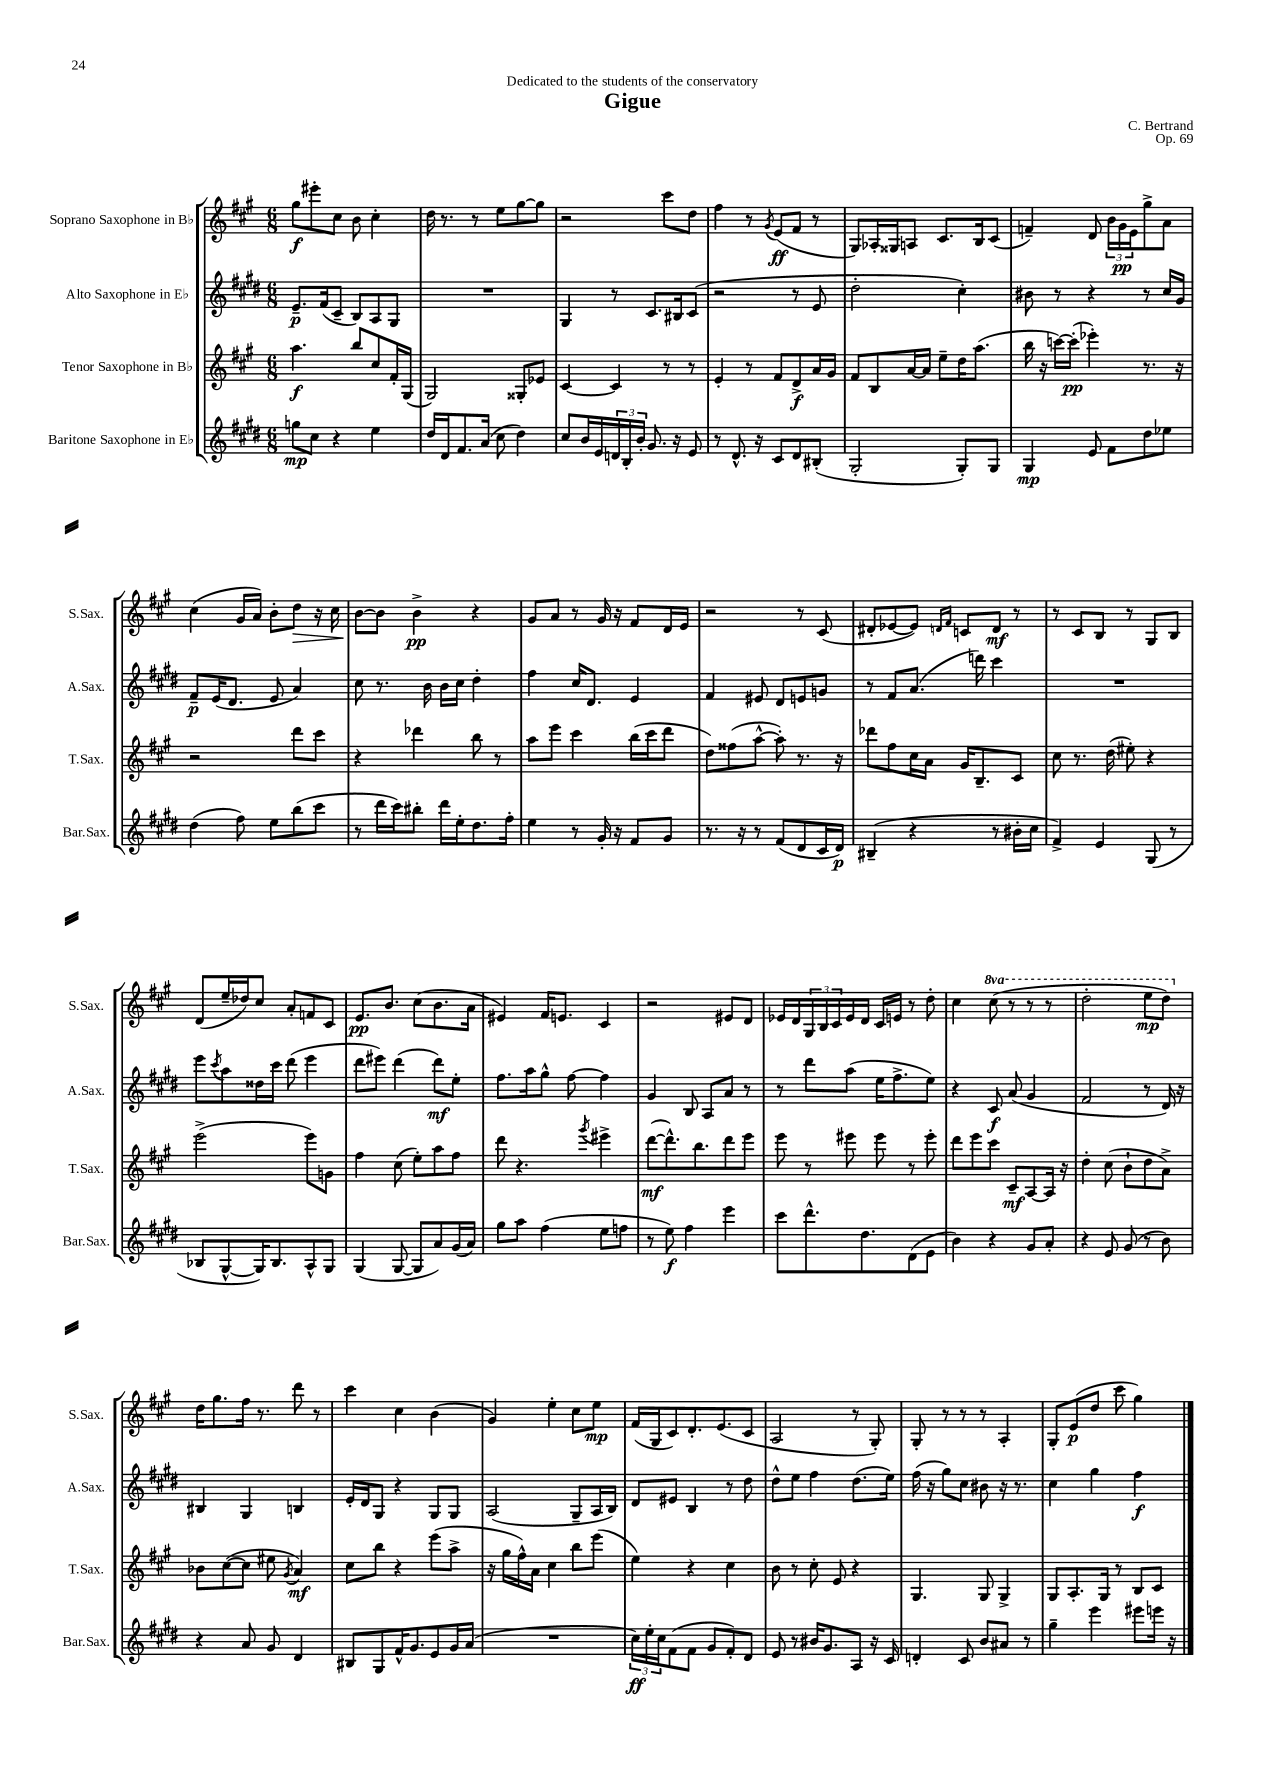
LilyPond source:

\header { title = "Gigue" composer = "C. Bertrand" dedication = "Dedicated to the students of the conservatory" opus = "Op. 69" }
<<
\new StaffGroup <<
\new Staff = "s0" \with { instrumentName = "Soprano Saxophone in Bb" shortInstrumentName = "S.Sax." } {
    \clef treble \key a \major \numericTimeSignature \time 6/8 \set Staff.ottavationMarkups = #ottavation-simple-ordinals
    gis''8\f eis'''8-. cis''8 b'8 cis''4-. |
    d''16 r8. r8 e''8 gis''8~ gis''8 |
    r2 cis'''8 d''8 |
    fis''4 r8 \acciaccatura { gis'8 } e'8\ff( fis'8 r8 |
    gis8) aes16-. gisis16 a8 cis'8. b16 cis'8( |
    f'4--) d'8 \tuplet 3/2 { b'16 gis'16\pp e'16 } gis''8-> a'8 |
    cis''4( gis'16 a'16) b'8-. d''8\> r16 cis''16 |
    b'8~\! b'8 b'4->\pp r4 |
    gis'8 a'8 r8 gis'16 r16 fis'8 d'16 e'16 |
    r2 r8 cis'8( |
    dis'8-. ees'8~ ees'8) \grace { d'16 fis'16 } c'8 d'8\mf r8 |
    r8 cis'8 b8 r8 gis8 b8 |
    d'8( e''16-- des''16) cis''8 a'8-. f'8 cis'8 |
    e'8.\pp b'8. cis''8( b'8. a'16 |
    eis'4) fis'16 e'8. cis'4 |
    r2 eis'8 d'8 |
    ees'16 d'16 \tuplet 3/2 { gis16 b16 cis'16 } ees'16 d'16 cis'16 e'16 r8 d''8-. |
    cis''4 \ottava #1 cis'''8( r8 r8 r8 |
    d'''2-. e'''8\mp d'''8) \ottava #0 |
    d''16 gis''8. fis''16 r8. d'''8 r8 |
    cis'''4 cis''4 b'4( |
    gis'4) e''4-. cis''8 e''8\mp |
    fis'16( gis16 cis'8) d'8.-. e'8.( cis'8 |
    a2 r8 gis8-.) |
    gis8-. r8 r8 r8 a4-. |
    gis8-. e'8\p( d''8 cis'''8 gis''4) \bar "|." |
}
\new Staff = "s1" \with { instrumentName = "Alto Saxophone in Eb" shortInstrumentName = "A.Sax." } {
    \clef treble \key e \major \numericTimeSignature \time 6/8
    e'8.--\p fis'16( cis'8-- b8) a8 gis8 |
    R2. |
    gis4 r8 cis'8. bis16 cis'8( |
    r2 r8 e'8 |
    dis''2-. cis''4-.) |
    bis'8 r8 r4 r8 cis''16 gis'16 |
    fis'8--\p e'16( dis'8. e'8 a'4) |
    cis''8 r8. b'16 b'16 cis''16 dis''4-. |
    fis''4 cis''16 dis'8. e'4 |
    fis'4 eis'8 dis'8 e'8 g'8 |
    r8 fis'8 a'8.( d'''16) cis'''4 |
    R2. |
    e'''8 \acciaccatura { cis'''8 } a''8 disis''16 cis'''16 dis'''8( e'''4 |
    dis'''8 eis'''8) dis'''4( dis'''8\mf) e''8-. |
    fis''8. a''16 gis''8-^ fis''8~ fis''4 |
    gis'4 b8 a8 a'8 r8 |
    r8 dis'''8 a''8( e''16 fis''8.-> e''8) |
    r4 cis'8\f a'8( gis'4 |
    fis'2 r8 dis'16) r16 |
    bis4 gis4 b4 |
    e'16-. dis'16 gis8 r4 gis8 gis8 |
    a2( gis8-- a16 b16) |
    dis'8 eis'8 b4 r8 dis''8 |
    dis''8-^ e''8 fis''4 dis''8.( e''16) |
    fis''16( r16 gis''8) cis''8 bis'8 r16 r8. |
    cis''4 gis''4 fis''4\f \bar "|." |
}
\new Staff = "s2" \with { instrumentName = "Tenor Saxophone in Bb" shortInstrumentName = "T.Sax." } {
    \clef treble \key a \major \numericTimeSignature \time 6/8
    a''4.\f b''8 cis''8 fis'16-. gis16( |
    gis2) gisis8-. ees'8 |
    cis'4~ cis'4 r8 r8 |
    e'4-. r8 fis'8 d'8->\f a'16 gis'16 |
    fis'8 b8 a'16~ a'16 e''8-- d''16 a''8.( |
    b''16 r16 c'''16~) c'''16-.\pp( ees'''4-.) r8. r16 |
    r2 d'''8 cis'''8 |
    r4 des'''4 b''8 r8 |
    a''8 e'''8 cis'''4 b''16( cis'''16 d'''8 |
    d''8) fisis''8( a''8~-^ a''8-.) r8. r16 |
    des'''8 fis''8 cis''16 a'16 gis'16 b8.-- cis'8 |
    cis''8 r8. d''16( eis''8-.) r4 |
    e'''2->( e'''8) g'8 |
    fis''4 cis''8( e''8-.) a''8 fis''8 |
    d'''8 r4. \acciaccatura { gis'''8 } eis'''4-> |
    d'''8~\mf( d'''8.-^) b''8. d'''8 e'''8 |
    e'''8 r8 eis'''8 eis'''8 r8 eis'''8-. |
    d'''8 e'''8 cis'''8 cis'8--\mf a8~ a16 r16 |
    d''4-. cis''8( b'8-! d''8 a'8->) |
    bes'8 cis''8~( cis''8 eis''8 \acciaccatura { gis'8 } a'4\mf) |
    cis''8 b''8 r4 e'''8( a''8-> |
    r16 gis''16 fis''16-^) a'16 cis''4 b''8 e'''8( |
    e''4) r4 cis''4 |
    b'8 r8 cis''8-. e'8 r4 |
    gis4. gis8 gis4-> |
    gis8 a8.-. gis16 r8 b8 cis'8 \bar "|." |
}
\new Staff = "s3" \with { instrumentName = "Baritone Saxophone in Eb" shortInstrumentName = "Bar.Sax." } {
    \clef treble \key e \major \numericTimeSignature \time 6/8
    g''8\mp cis''8 r4 e''4 |
    dis''16 dis'16 fis'8. a'16( cis''8 dis''4) |
    cis''8 b'16 e'16 \tuplet 3/2 { d'16 b16-. b'16-. } gis'8. r16 e'8 |
    r8 dis'8.-^ r16 cis'8 dis'8 bis8-.( |
    gis2-. gis8-.) gis8 |
    gis4\mp e'8 fis'8 dis''8 ees''8 |
    dis''4( fis''8) e''8 b''8( cis'''8 |
    r8 dis'''16 cis'''16) bis''8-. dis'''16 e''16-. dis''8. fis''16-. |
    e''4 r8 gis'16-. r16 fis'8 gis'8 |
    r8. r16 r8 fis'8( dis'8 cis'16 dis'16\p) |
    bis4--( r4 r8 bis'16-. cis''16 |
    fis'4->) e'4 gis8( r8 |
    bes8 gis8~-^ gis16) bes8. a8-^ gis8 |
    gis4( gis8~ gis8 a'8) gis'16( a'16) |
    gis''8 a''8 fis''4( e''8 f''8 |
    r8 e''8\f) fis''4 e'''4 |
    cis'''8 dis'''8.-^ dis''8. dis'8( e'8 |
    b'4) r4 gis'8 a'8-. |
    r4 e'8 gis'8( r8 b'8) |
    r4 a'8 gis'8 dis'4 |
    bis8 gis8 fis'16-^ gis'8. e'8 gis'16 a'16( |
    R2. |
    \tuplet 3/2 { cis''16\ff) e''16-. cis''16 } fis'8( fis'8 gis'8 fis'8-.) dis'8 |
    e'8 r8 bis'16 gis'8. a8 r16 cis'16 |
    d'4-. cis'8 b'8 ais'8 r8 |
    gis''4-- e'''4 eis'''8 e'''16 r16 \bar "|." |
}
>>
>>
\layout { \context { \Score \remove "Bar_number_engraver" } }
